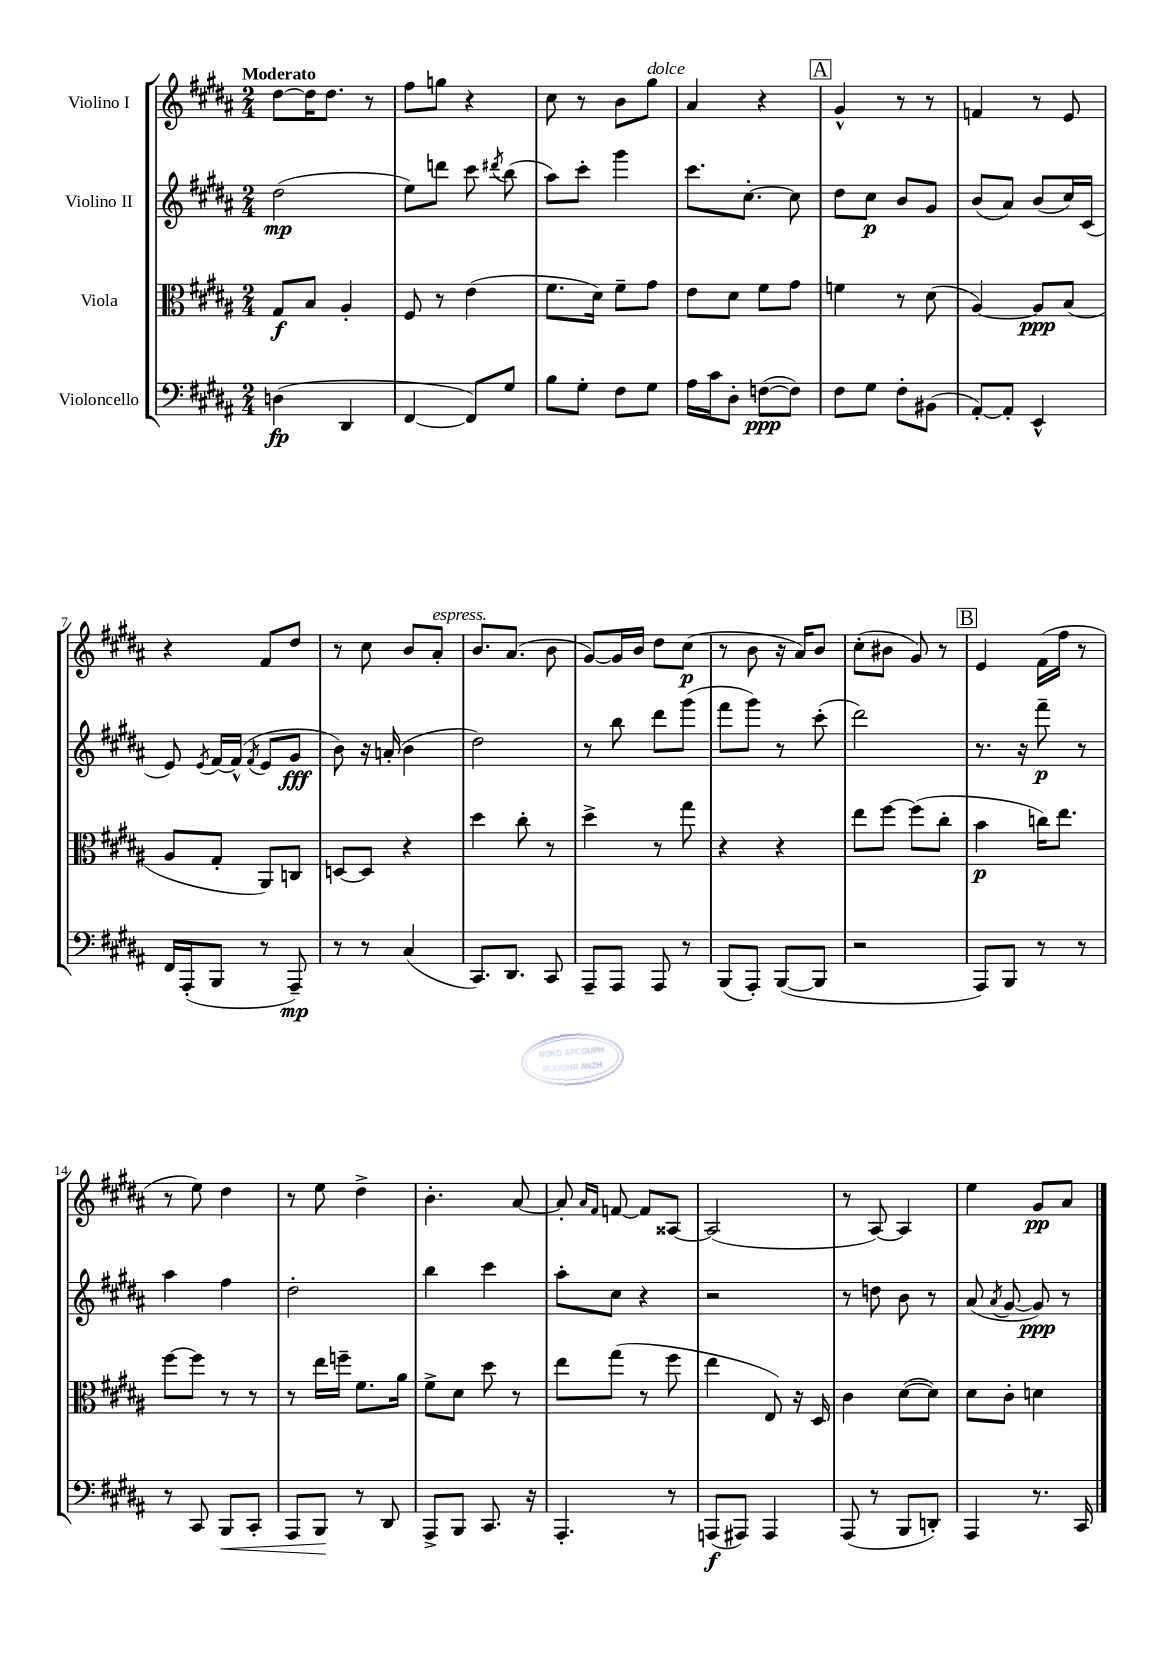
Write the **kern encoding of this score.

**kern	**dynam	**kern	**dynam	**kern	**dynam	**kern	**dynam
*part4	*part4	*part3	*part3	*part2	*part2	*part1	*part1
*staff4	*staff4	*staff3	*staff3	*staff2	*staff2	*staff1	*staff1
*I"Violoncello	*	*I"Viola	*	*I"Violino II	*	*I"Violino I	*
*clefF4	*	*clefC3	*	*clefG2	*	*clefG2	*
*k[f#c#g#d#a#]	*	*k[f#c#g#d#a#]	*	*k[f#c#g#d#a#]	*	*k[f#c#g#d#a#]	*
*M2/4	*	*M2/4	*	*M2/4	*	*M2/4	*
=1	=1	=1	=1	=1	=1	=1	=1
!	!	!	!	!	!	!LO:TX:a:B:t=Moderato	!
(4Dn\	fp	8G#/L	f	(2dd#\	mp	[8dd#\L	.
.	.	8B/J	.	.	.	16dd#\K]	.
.	.	.	.	.	.	8.dd#\J	.
4DD#/	.	4A#'/	.	.	.	.	.
.	.	.	.	.	.	8r	.
=2	=2	=2	=2	=2	=2	=2	=2
[4FF#/	.	8F#/	.	8ee\L)	.	8ff#\L	.
.	.	8r	.	8dddn\J	.	8ggn\J	.
8FF#/L])	.	(4e\	.	8ccc#\	.	4r	.
.	.	.	.	8qddd#X/	.	.	.
8G#/J	.	.	.	(8bb\	.	.	.
=3	=3	=3	=3	=3	=3	=3	=3
8B\L	.	8.f#\L	.	8aa#\L)	.	8cc#\	.
8G#'\J	.	.	.	8ccc#'\J	.	8r	.
.	.	16d#\Jk)	.	.	.	.	.
8F#\L	.	8f#~\L	.	4ggg#\	.	8b\L	.
!	!	!	!	!	!	!LO:TX:a:i:t=dolce	!
8G#\J	.	8g#\J	.	.	.	8gg#\J	.
=4	=4	=4	=4	=4	=4	=4	=4
16A#\LL	.	8e\L	.	8.ccc#\L	.	4a#/	.
16c#\J	.	.	.	.	.	.	.
8D#'\J	.	8d#\J	.	.	.	.	.
.	.	.	.	[8.cc#'\J	.	.	.
([8Fn\L	ppp	8f#\L	.	.	.	4r	.
8F\J])	.	8g#\J	.	8cc#\]	.	.	.
!!LO:REH:place=s1:t=A
=5	=5	=5	=5	=5	=5	=5	=5
8F#\L	.	4fn\	.	8dd#\L	.	4g#^^/	.
8G#\J	.	.	.	8cc#\J	p	.	.
8F#'\L	.	8r	.	8b/L	.	8r	.
(8BB#X\J	.	(8d#\	.	8g#/J	.	8r	.
=6	=6	=6	=6	=6	=6	=6	=6
[8AA#'/L)	.	[4A#/)	.	(8b/L	.	4fn/	.
8AA#'/J]	.	.	.	8a#/J)	.	.	.
4EE^^/	.	8A#/L]	ppp	(8b/L	.	8r	.
.	.	(8B/J	.	16cc#/L)	.	8e/	.
.	.	.	.	(16c#/JJ	.	.	.
!!LO:LB:g=z
=7	=7	=7	=7	=7	=7	=7	=7
16FF#/LL	.	8A#/L	.	8e/)	.	4r	.
(16AAA#'/J	.	.	.	.	.	.	.
.	.	.	.	8qe/	.	.	.
8BBB/J	.	8G#'/J	.	[16f#/LL	.	.	.
.	.	.	.	(16f#^^/JJ]	.	.	.
.	.	.	.	8qf#/	.	.	.
8r	.	8AA#/L)	.	8e/L	.	8f#/L	.
8AAA#~/)	mp	8Cn/J	.	8g#/J	fff	8dd#/J	.
=8	=8	=8	=8	=8	=8	=8	=8
8r	.	[8Dn/L	.	8b\)	.	8r	.
8r	.	8D/J]	.	16r	.	8cc#\	.
.	.	.	.	(16an'/	.	.	.
(4C#/	.	4r	.	4b\	.	8b/L	.
!	!	!	!	!	!	!LO:TX:a:i:t=espress.	!
.	.	.	.	.	.	8a#'/J	.
=9	=9	=9	=9	=9	=9	=9	=9
8.CC#/L)	.	4dd#\	.	2dd#\)	.	8.b/L	.
8.DD#/J	.	.	.	.	.	(8.a#/J	.
.	.	8cc#'\	.	.	.	.	.
8CC#/	.	8r	.	.	.	8b\	.
=10	=10	=10	=10	=10	=10	=10	=10
8AAA#~/L	.	4dd#^\	.	8r	.	[8g#/L)	.
8AAA#/J	.	.	.	8bb\	.	16g#/L]	.
.	.	.	.	.	.	16b/JJ	.
8AAA#/	.	8r	.	8ddd#\L	.	8dd#\L	.
8r	.	8gg#\	.	(8ggg#\J	.	(8cc#\J	p
=11	=11	=11	=11	=11	=11	=11	=11
(8BBB/L	.	4r	.	8fff#\L	.	8r	.
8AAA#'/J)	.	.	.	8ggg#\J)	.	8b\	.
([8BBB/L	.	4r	.	8r	.	16r	.
.	.	.	.	.	.	16a#/KL)	.
8BBB/J]	.	.	.	(8ccc#'\	.	8b/J	.
=12	=12	=12	=12	=12	=12	=12	=12
2r	.	8ee\L	.	2ddd#\)	.	(8cc#'\L	.
.	.	[8ff#\J	.	.	.	8b#X\J	.
.	.	(8ff#\L]	.	.	.	8g#/)	.
.	.	8cc#'\J	.	.	.	8r	.
!!LO:REH:place=s1:t=B
=13	=13	=13	=13	=13	=13	=13	=13
8AAA#/L)	.	4b\	p	8.r	.	4e/	.
8BBB/J	.	.	.	.	.	.	.
.	.	.	.	16r	.	.	.
8r	.	16ccn\KL)	.	8fff#~\	p	(16f#\LL	.
.	.	8.ee\J	.	.	.	16ff#\JJ	.
8r	.	.	.	8r	.	8r	.
!!LO:LB:g=z
=14	=14	=14	=14	=14	=14	=14	=14
8r	.	[8ff#\L	.	4aa#\	.	8r	.
8CC#/	.	8ff#\J]	.	.	.	8ee\)	.
!	!LO:HP:b	!	!	!	!	!	!
8BBB/L	<	8r	.	4ff#\	.	4dd#\	.
8CC#'/J	.	8r	.	.	.	.	.
=15	=15	=15	=15	=15	=15	=15	=15
8AAA#/L	.	8r	.	2dd#'\	.	8r	.
8BBB/J	.	16ee\LL	.	.	.	8ee\	.
.	.	16ffn~\JJ	.	.	.	.	.
8r	[	8.f#\L	.	.	.	4dd#^\	.
8DD#/	.	.	.	.	.	.	.
.	.	16a#\Jk	.	.	.	.	.
=16	=16	=16	=16	=16	=16	=16	=16
8AAA#^/L	.	8f#^\L	.	4bb\	.	4.b'\	.
8BBB/J	.	8d#\J	.	.	.	.	.
8.CC#/	.	8dd#\	.	4ccc#\	.	.	.
.	.	8r	.	.	.	[8a#/	.
16r	.	.	.	.	.	.	.
=17	=17	=17	=17	=17	=17	=17	=17
4.AAA#'/	.	8ee\L	.	8aa#'\L	.	8a#'/]	.
.	.	.	.	.	.	16qqa#/LL	.
.	.	.	.	.	.	16qqf#/JJ	.
.	.	(8gg#\J	.	8cc#\J	.	[8fn/	.
.	.	8r	.	4r	.	8f/L]	.
8r	.	8ff#\	.	.	.	[8A##X/J	.
=18	=18	=18	=18	=18	=18	=18	=18
(8AAAn/L	f	4ee\	.	2r	.	(2A##/]	.
8AAA#X/J)	.	.	.	.	.	.	.
4AAA#/	.	8E/)	.	.	.	.	.
.	.	16r	.	.	.	.	.
.	.	16D#/	.	.	.	.	.
=19	=19	=19	=19	=19	=19	=19	=19
(8AAA#/	.	4c#\	.	8r	.	8r	.
8r	.	.	.	8ddn\	.	[8A#/)	.
8BBB/L	.	([8d#\L	.	8b\	.	4A#/]	.
8DDn'/J)	.	8d#\J])	.	8r	.	.	.
=20	=20	=20	=20	=20	=20	=20	=20
4AAA#/	.	8d#\L	.	(8a#/	.	4ee\	.
.	.	.	.	8qa#/	.	.	.
.	.	8c#'\J	.	[8g#/	.	.	.
8.r	.	4dn\	.	8g#/])	ppp	8g#/L	pp
.	.	.	.	8r	.	8a#/J	.
16CC#/	.	.	.	.	.	.	.
==	==	==	==	==	==	==	==
*-	*-	*-	*-	*-	*-	*-	*-
